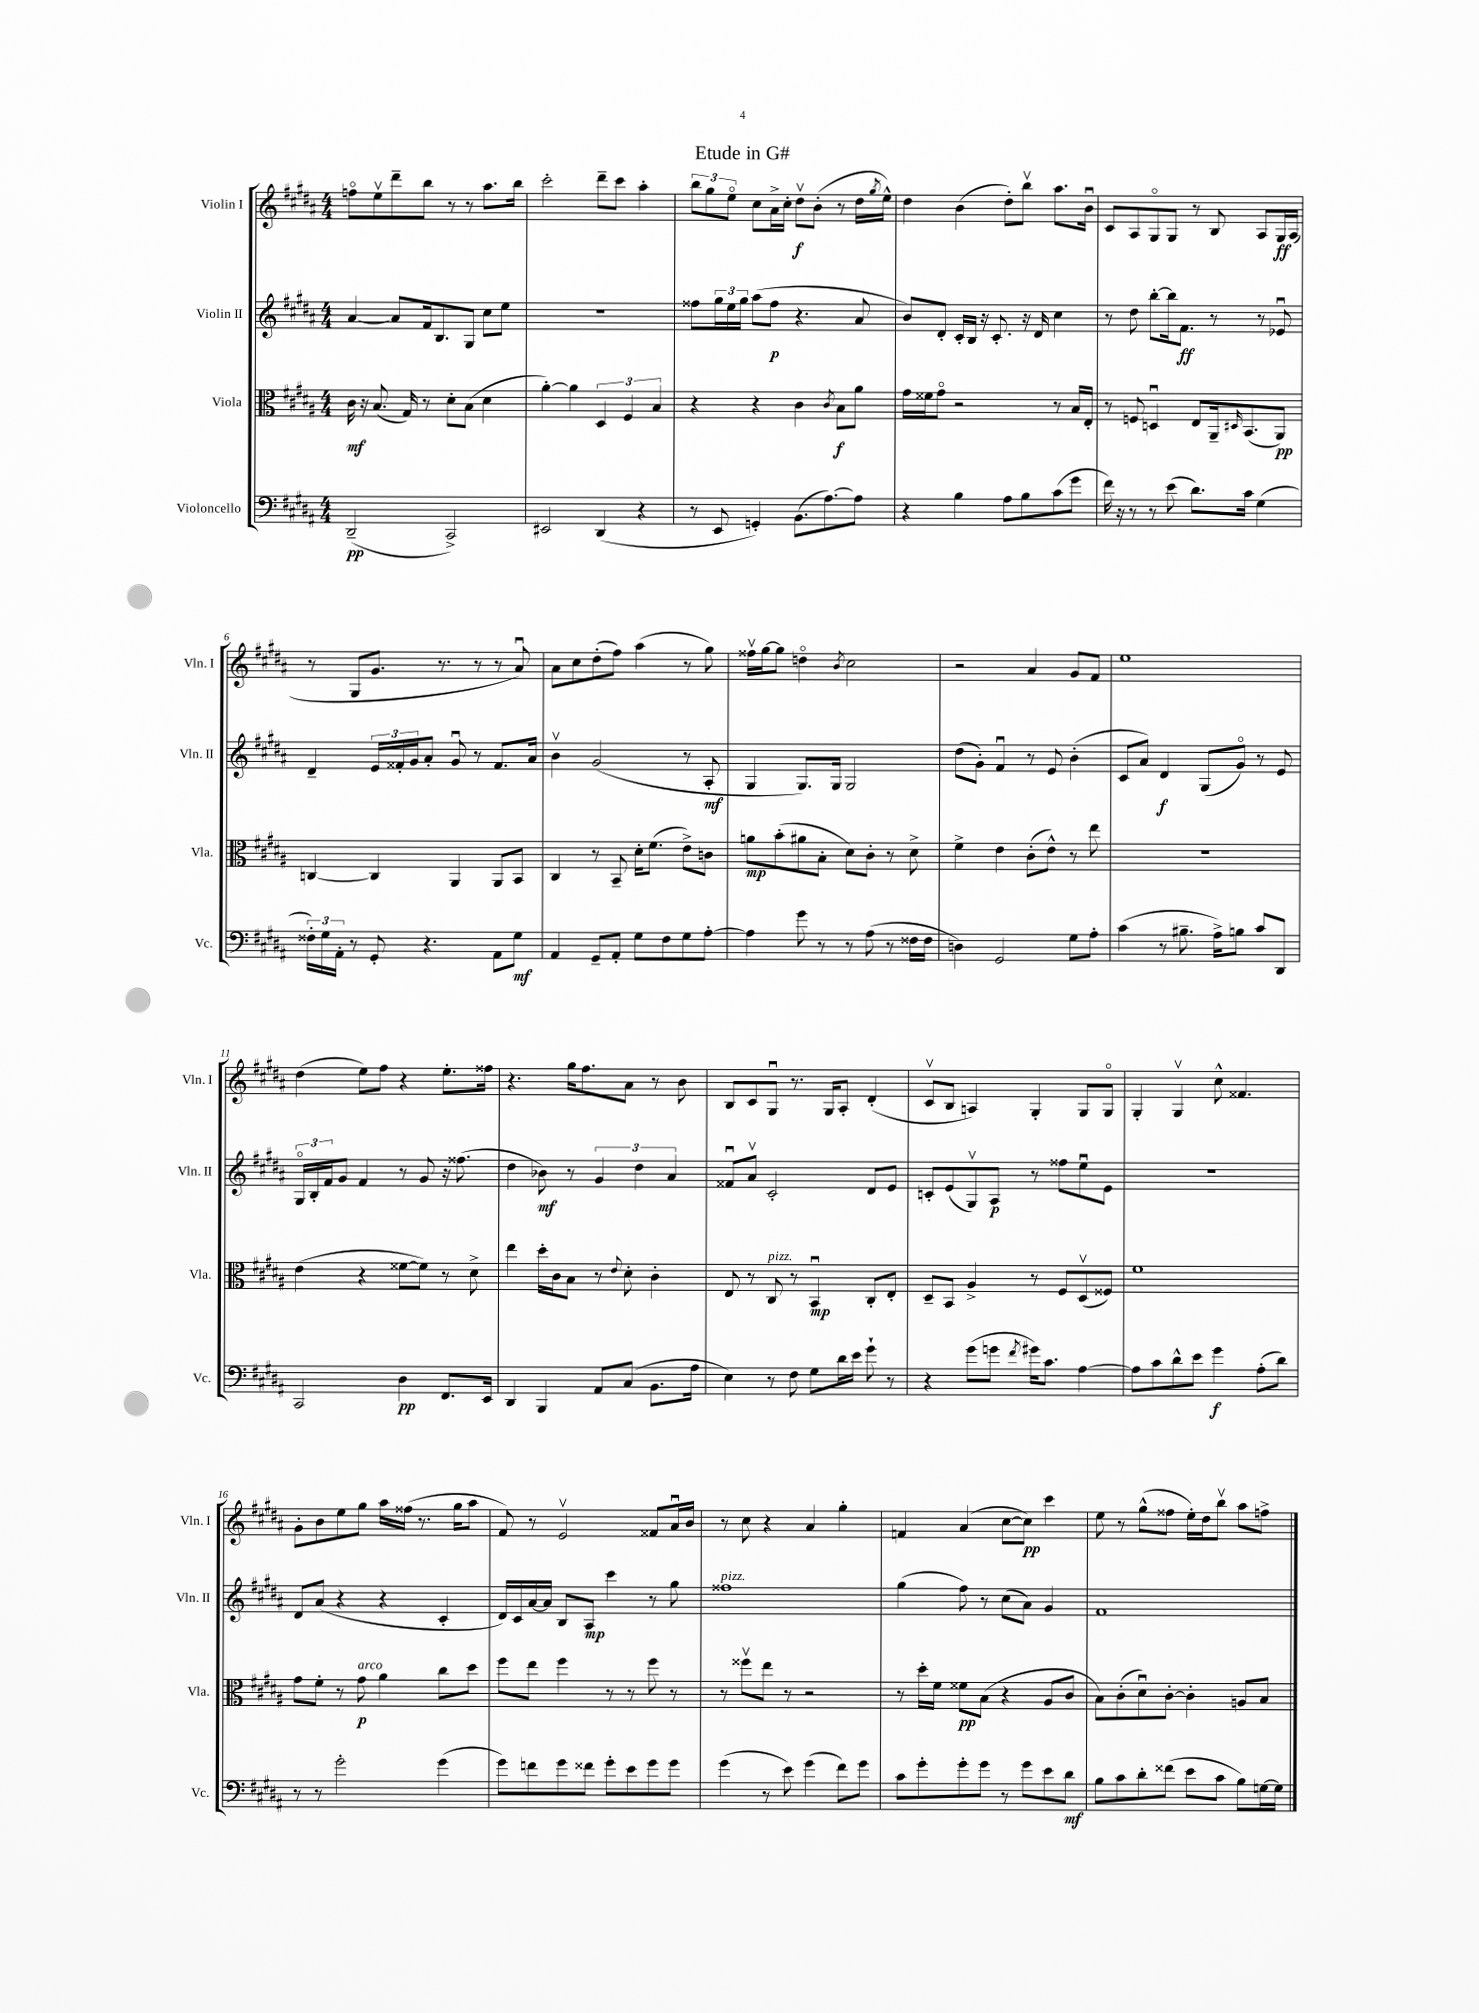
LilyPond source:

\header { title = "Etude in G#" }
<<
\new StaffGroup <<
\new Staff = "s0" \with { instrumentName = "Violin I" shortInstrumentName = "Vln. I" } {
    \clef treble \key b \major \numericTimeSignature \time 4/4
    f''8\flageolet e''8\upbow dis'''8-- b''8 r8 r8 ais''8. b''16 |
    cis'''2-. dis'''8-- cis'''8 ais''4-. |
    \tuplet 3/2 { b''8 gis''8 e''8\flageolet } cis''8 ais'16-> cis''16-. dis''8\upbow\f b'8-.( r8 dis''16 \acciaccatura { gis''8 } e''16-^) |
    dis''4 b'4( dis''8-.) b''8\upbow ais''8. b'16\downbow |
    cis'8 ais8 gis8\flageolet gis8 r8 b8 ais8 gis16\ff ais16( |
    r8 gis8 gis'8. r8. r8 r8 ais'8\downbow) |
    ais'8 cis''8 dis''8-.( fis''8) ais''4( r8 gis''8) |
    fisis''16\upbow gis''16~ gis''8 d''4\flageolet \acciaccatura { b'8 } cis''2 |
    r2 ais'4 gis'8 fis'8 |
    e''1 |
    dis''4( e''8) fis''8 r4 e''8.-. fisis''16 |
    r4. gis''16 fis''8. ais'8 r8 b'8 |
    b8 cis'8 gis8\downbow r8. gis16 ais8-. dis'4-.( |
    cis'8\upbow b8 a4) gis4-. gis8 gis8\flageolet |
    gis4-. gis4\upbow cis''8-^ fisis'4. |
    gis'8-. b'8 e''8 gis''8 ais''16 fisis''16( r8. gis''16 ais''8 |
    fis'8) r8 e'2\upbow fisis'8 ais'16\downbow b'16 |
    r8 cis''8 r4 ais'4 gis''4-. |
    f'4 ais'4( cis''8~ cis''8\pp) cis'''4 |
    e''8 r8 gis''8-^( fisis''8 e''16-.) dis''16 b''8\upbow ais''8 f''8-> \bar "|." |
}
\new Staff = "s1" \with { instrumentName = "Violin II" shortInstrumentName = "Vln. II" } {
    \clef treble \key b \major \numericTimeSignature \time 4/4
    ais'4~ ais'8 fis'16 b8. gis8 cis''8 e''8 |
    R1 |
    fisis''8 \tuplet 3/2 { gis''16 e''16 gis''16 } ais''8( fisis''8\p r4. ais'8 |
    b'8) dis'8-. cis'16-. b16 r16 cis'8.-. r16 dis'16 cis''4 |
    r8 dis''8 b''8~-. b''16 fis'8.\ff r8 r8 ees'8\downbow |
    dis'4-- \tuplet 3/2 { e'16 fisis'16-. gis'16 } ais'8-. gis'8\downbow r8 fisis'8. ais'16 |
    b'4\upbow gis'2( r8 ais8-.\mf |
    gis4 gis8.) gis16 gis2 |
    dis''8( gis'8-.) fis'4\downbow r8 e'8 b'4-.( |
    cis'8 ais'8) dis'4\f gis8( gis'8\flageolet) r8 e'8 |
    \tuplet 3/2 { gis16\flageolet b16-. fis'16 } gis'8 fis'4 r8 gis'8 r16 fisis''8.( |
    dis''4 bes'8\mf) r8 \tuplet 3/2 { gis'4 dis''4 ais'4 } |
    fisis'8\downbow ais'8\upbow cis'2-. dis'8 e'8 |
    c'8-. e'8( gis8\upbow) ais8\p r8 fisis''8 e''8\downbow e'8 |
    R1 |
    dis'8 ais'8( r4 r4 cis'4-. |
    dis'16) cis'16 ais'16~ ais'16 b8 ais8\mp cis'''4 r8 gis''8 |
    fisis''1^\markup { \italic "pizz." } |
    gis''4( fis''8) r8 cis''8( ais'8) gis'4 |
    fis'1 \bar "|." |
}
\new Staff = "s2" \with { instrumentName = "Viola" shortInstrumentName = "Vla." } {
    \clef alto \key b \major \numericTimeSignature \time 4/4
    cis'16\mf r16 b8.( gis16) r8 dis'8-. b8( dis'4 |
    ais'4~-.) ais'4 \tuplet 3/2 { dis4 fis4 b4 } |
    r4 r4 cis'4 \acciaccatura { cis'8 } b8\f ais'8 |
    gis'16 fisis'16 gis'8\flageolet r2 r8 b16 e16-. |
    r8 f8 d4\downbow e8 ais,16-- \grace { dis16 } b,8.( ais,8\pp) |
    c4~ c4 ais,4 ais,8 b,8 |
    cis4 r8 b,8-- dis'16-. fis'8.( e'8->) c'8 |
    a'8\mp b'8-.( ais'8 b8-. dis'8) cis'8-. r8 dis'8-> |
    fis'4-> e'4 cis'8-.( e'8-^) r8 e''8 |
    r1 |
    e'4( r4 fisis'8~ fisis'8) r8 dis'8-> |
    e''4 dis''16-. cis'16 b8 r8 \appoggiatura { e'8 } dis'8-. cis'4-. |
    e8 r8 cis8^\markup { \italic "pizz." } r8 b,4\downbow\mp cis8-. e8-. |
    dis8-- b,8 ais4-> r8 fis8 dis8\upbow( fisis8) |
    fis'1 |
    gis'8 fis'8-. r8 gis'8\p^\markup { \italic "arco" } ais'4 cis''8 dis''8 |
    fis''8 e''8 fis''4 r8 r8 fis''8 r8 |
    r8 fisis''8\upbow e''8 r8 r2 |
    r8 dis''16-. fis'16 fisis'8\pp b8( r4 ais8 cis'8 |
    b8) cis'8-.( dis'8\downbow) cis'8~-. cis'4-. a8 b8 \bar "|." |
}
\new Staff = "s3" \with { instrumentName = "Violoncello" shortInstrumentName = "Vc." } {
    \clef bass \key b \major \numericTimeSignature \time 4/4
    dis,2--\pp( cis,2->) |
    eis,2 dis,4( r4 |
    r8 e,8 g,4-.) b,8.( ais8.~) ais8 |
    r4 b4 ais8 b8 cis'8( gis'8 |
    fis'16) r16 r8 r8 e'8( dis'8.) cis'16 gis4( |
    \tuplet 3/2 { fisis16-.) gis16 ais,16-. } r8 gis,8-. r4. ais,8 gis8\mf |
    ais,4 gis,8-- ais,8-. gis8 fis8 gis8 ais8~-. |
    ais4 gis'8 r8 r8 ais8( r8 fisis16 fisis16 |
    d4) gis,2 gis8 ais8-. |
    cis'4( r8 bis8.-- ais16->) b8 cis'8 dis,8 |
    cis,2 dis4\pp fis,8. e,16 |
    dis,4 b,,4 ais,8 cis8( b,8. ais16 |
    e4) r8 fis8 gis8 dis'16 e'16 gis'8-! r8 |
    r4 gis'8( g'8 \acciaccatura { fis'8 } gis'16) cis'8. ais4~ |
    ais8 cis'8 dis'8-^ e'8 gis'4\f ais8-.( dis'8) |
    r8 r8 gis'2-. gis'4( |
    gis'8) f'8 gis'8 fisis'8 gis'8-. e'8 gis'8 gis'8 |
    gis'4( r8 e'8) gis'4( fis'8) gis'8 |
    cis'8 gis'8-. gis'8-. gis'8 r8 gis'8 e'8 dis'8\mf |
    b8 cis'8 dis'8-. fisis'8( e'8 cis'8 b8) g16~ g16 \bar "|." |
}
>>
>>
